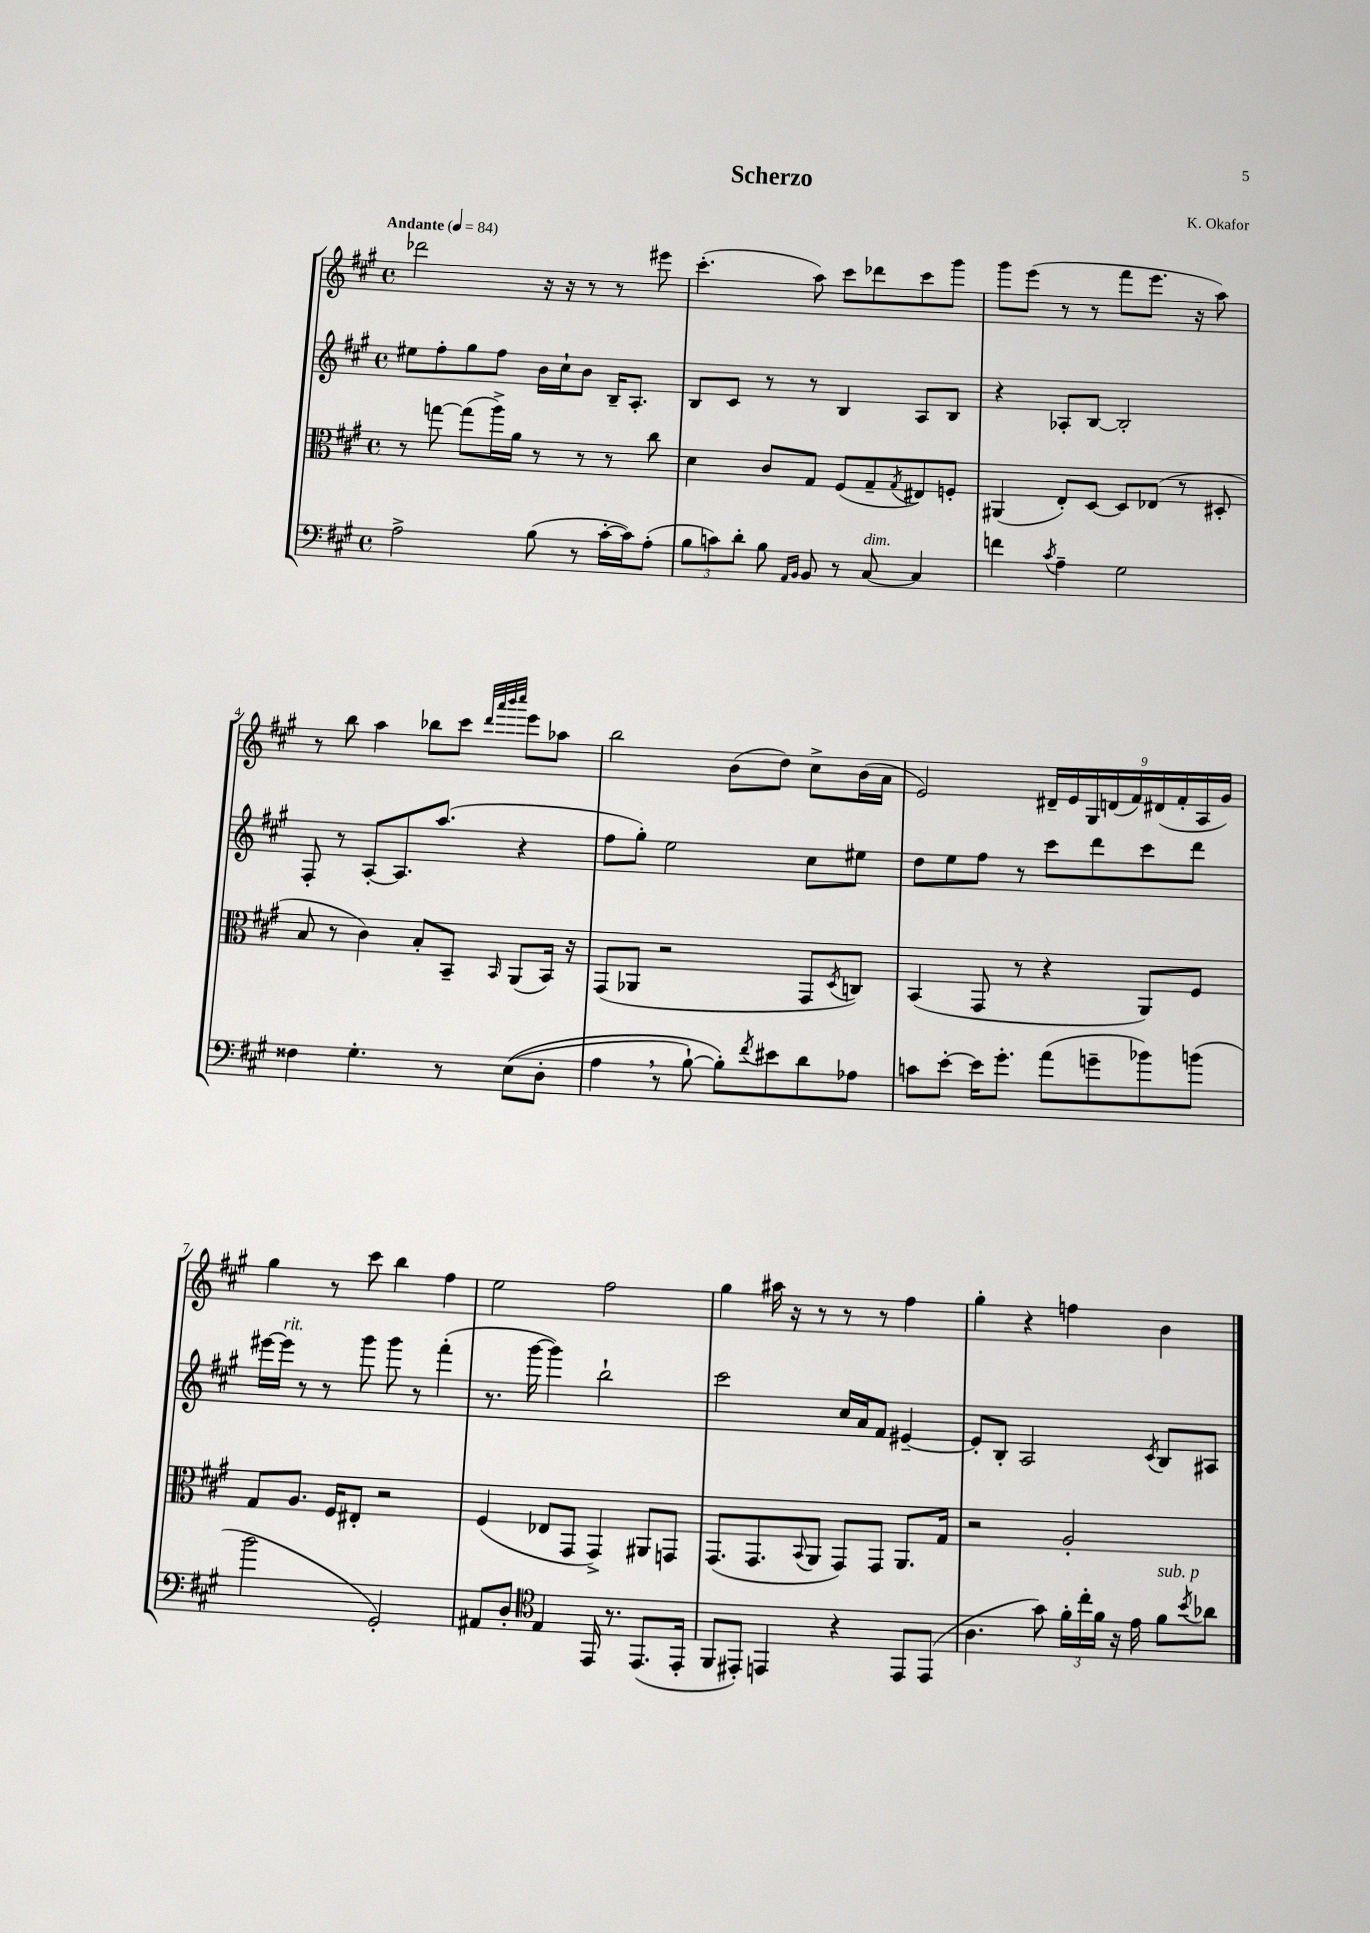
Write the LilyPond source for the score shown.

\header { title = "Scherzo" composer = "K. Okafor" }
<<
\new StaffGroup <<
\new Staff = "s0" {
    \clef treble \key a \major \defaultTimeSignature \time 4/4 \tempo "Andante" 4 = 84
    des'''2 r16 r16 r8 r8 eis'''8 |
    cis'''4.-.( a''8) cis'''8 des'''8 cis'''8 gis'''8 |
    gis'''8 e'''8( r8 r8 fis'''8 e'''8. r16 a''8) |
    r8 b''8 a''4 bes''8 cis'''8 \grace { d'''32 a'''32 b'''32 cis''''32 } e'''8 aes''8 |
    b''2 b'8( d''8) cis''8-> b'16( a'16 |
    e'2) \tuplet 9/8 { dis'16-- e'16 gis16 d'16( fis'16) dis'16( fis'16-. a16 gis'16) } |
    gis''4 r8 cis'''8 b''4 fis''4 |
    e''2 fis''2 |
    gis''4 ais''16 r16 r8 r8 r8 fis''4 |
    gis''4-. r4 f''4 b'4 \bar "|." |
}
\new Staff = "s1" {
    \clef treble \key a \major \defaultTimeSignature \time 4/4
    eis''8 fis''8-. gis''8 fis''8 b'16 cis''16-! b'8 b16-- a8.-. |
    b8 cis'8 r8 r8 b4 a8 b8 |
    r4 aes8-. b8~ b2-. |
    fis8-. r8 a8~-. a8. a''8.( r4 |
    fis''8 gis''8-.) e''2 cis''8 eis''8 |
    d''8 e''8 fis''8 r8 cis'''8 d'''8 cis'''8 d'''8 |
    eis'''16~ eis'''16^\markup { \italic "rit." } r8 r8 gis'''8 gis'''8 r8 fis'''4-.( |
    r8. gis'''16~ gis'''4) b''2-! |
    cis'''2 cis''16 a'16 fis'8 eis'4~-- |
    eis'8-. b8-. a2 \acciaccatura { cis'8 } b8 ais8 \bar "|." |
}
\new Staff = "s2" {
    \clef alto \key a \major \defaultTimeSignature \time 4/4
    r8 g''8~ g''8( a''16->) a'16 r8 r8 r8 cis''8 |
    d'4 cis'8 gis8 fis8( gis8-- \acciaccatura { gis8 } eis8) f8-. |
    ais,4( e8-.) d8~ d8 ees8( r8 dis8-. |
    b8 r8 cis'4) b8-. b,8-- \grace { b,16 } a,8( b,16) r16 |
    gis,8( aes,8 r2 gis,8 \acciaccatura { d8 } c8) |
    b,4( gis,8 r8 r4 a,8) fis8 |
    gis8 a8. fis16 eis8-. r2 |
    fis4( ees8 gis,8 gis,4->) ais,8 g,8 |
    gis,8.( gis,8. \appoggiatura { b,8 } a,8 gis,8) gis,8 a,8. gis16 |
    r2 a2-. \bar "|." |
}
\new Staff = "s3" {
    \clef bass \key a \major \defaultTimeSignature \time 4/4
    a2-> b8( r8 cis'16~-. cis'16) a8-.( |
    \tuplet 3/2 { b8 c'8) d'8-. } b8 \grace { a,16 b,16 } b,8 r8 cis8~^\markup { \italic "dim." } cis4 |
    f'4 \acciaccatura { cis'8 } a4-- gis2 |
    fisis4 gis4.-. r8 e8(\( d8-. |
    a4 \breathe r8 b8~-!) b8-.\) \acciaccatura { fis'8 } eis'8 d'8 aes8 |
    c'8 e'8~-. e'16 gis'8.-. a'8( g'8-- bes'8) b'8( |
    b'2 gis,2-.) |
    ais,8 d8-. \clef tenor e4 e,16 r8. e,8.( e,16-. |
    fis,8 eis,8-.) e,4 r4 e,8 e,8( |
    a4. gis'8) \tuplet 3/2 { fis'16-. cis''16-. fis'16 } r16 e'16 fis'8^\markup { \italic "sub. p" } \acciaccatura { b'8 } aes'8 \bar "|." |
}
>>
>>
